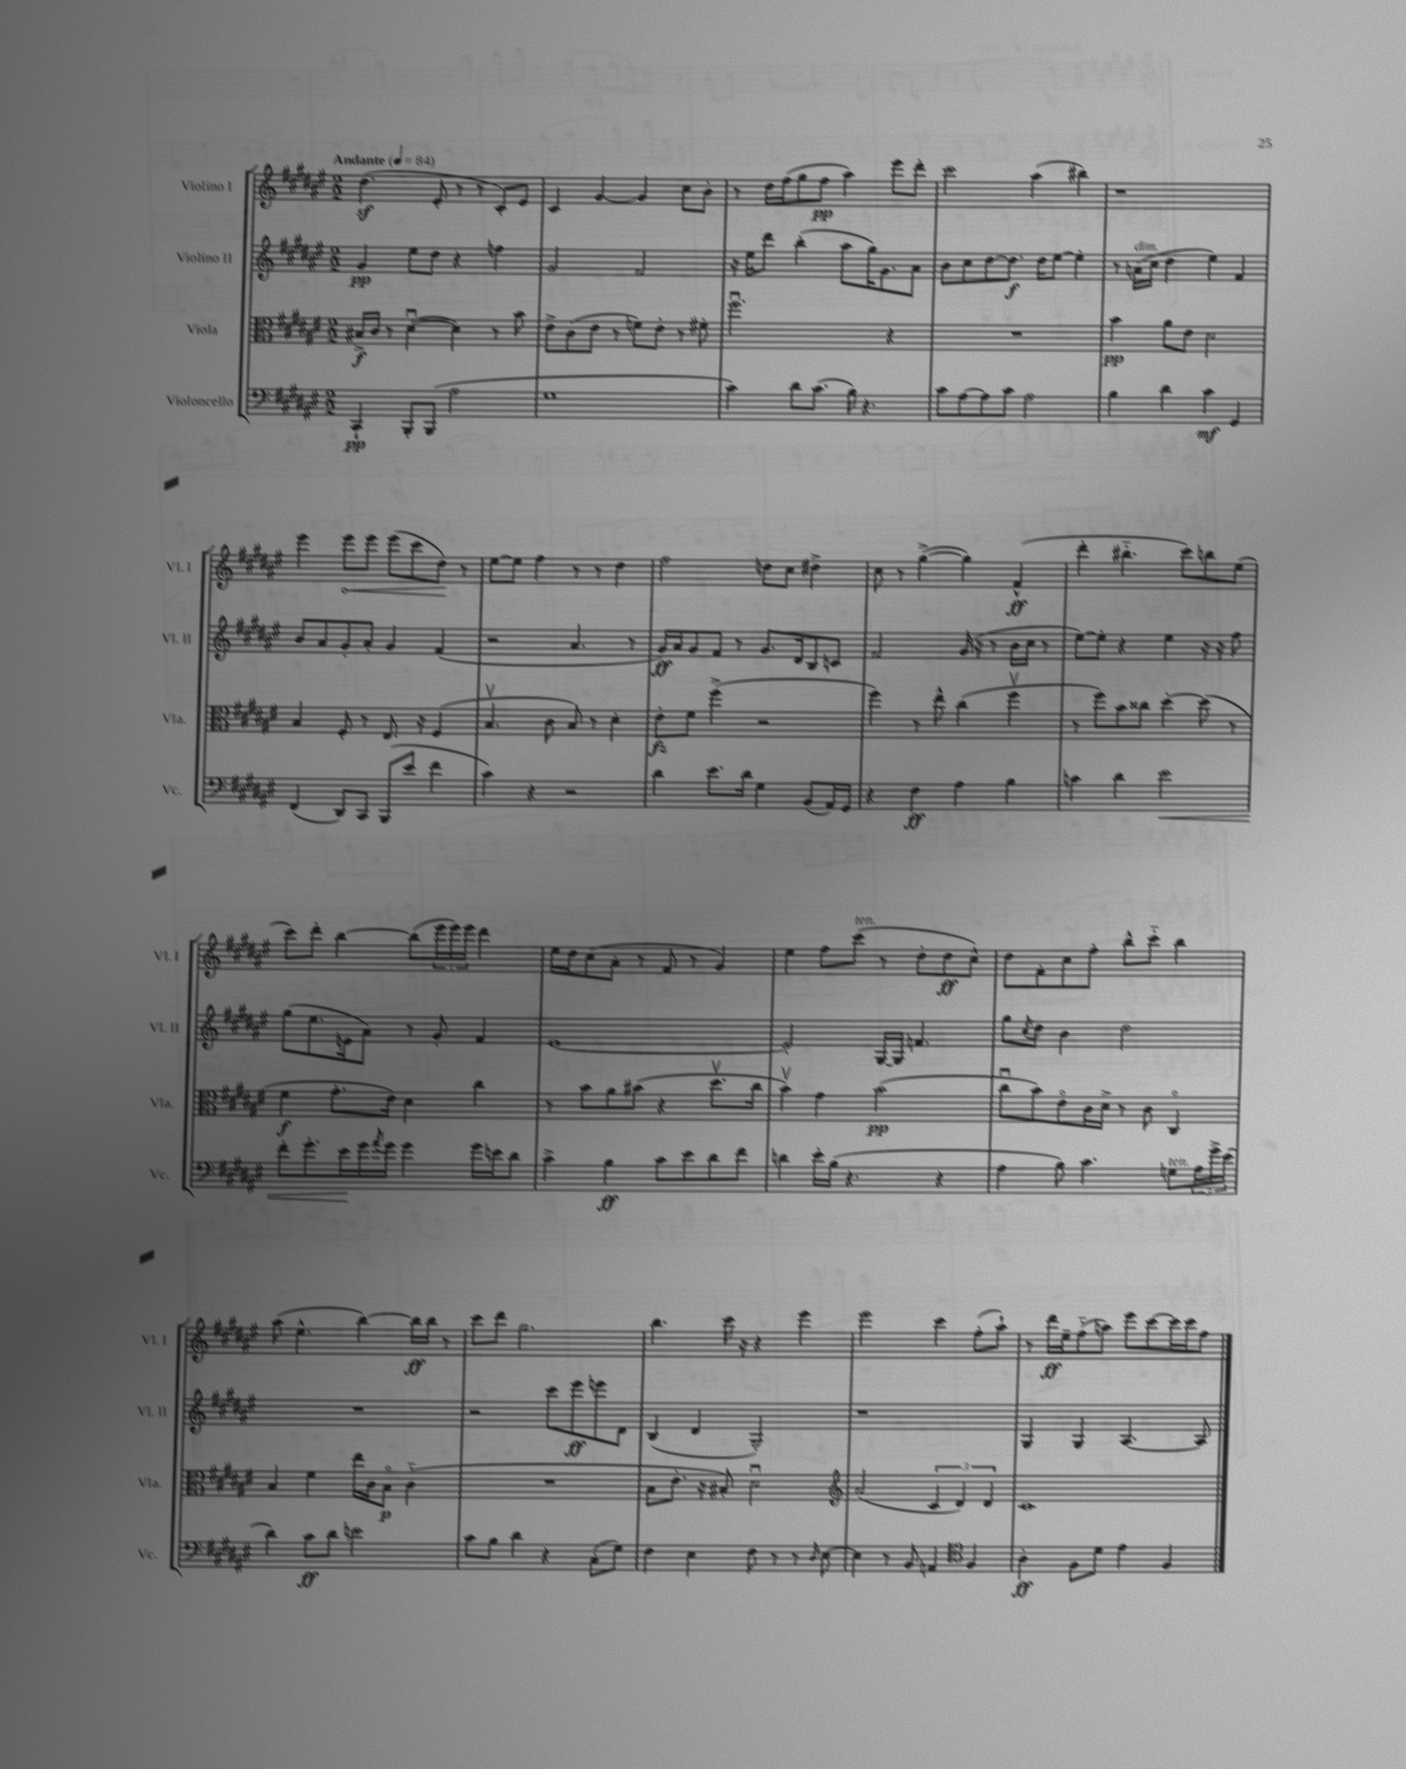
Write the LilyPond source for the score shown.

<<
\new StaffGroup <<
\new Staff = "s0" \with { instrumentName = "Violino I" shortInstrumentName = "Vl. I" } {
    \clef treble \key fis \major \numericTimeSignature \time 2/2 \tempo "Andante" 4 = 84
    dis''4.\sf( eis'8-. r8 r8 cis'8-.) eis'8 |
    cis'4 gis'4~ gis'4 cis''8 b'8-. |
    r8 dis''16 fis''16( gis''8 fis''8\pp ais''4) eis'''8 dis'''8-. |
    cis'''2 ais''4( bis''4) |
    r1 |
    eis'''4 \once \override Hairpin.circled-tip = ##t eis'''8\< eis'''8 eis'''8( cis'''8 dis''8\!) r8 |
    eis''8~ eis''8 fis''4 r8 r8 dis''4 |
    fis''2 d''8 cis''8 dis''4-> |
    cis''8 r8 gis''4~->( gis''4) fis'4-^\ff( |
    dis'''4-. bis''4.-_ cis'''8) b''8 eis''8( |
    cis'''8) dis'''8-. b''4~ b''8( \tuplet 3/2 { eis'''16 eis'''16) eis'''16 } dis'''4 |
    eis''16 dis''16 cis''8( ais'8-. r8 fis'8 r8 gis'4) |
    eis''4 fis''8 cis'''8^\markup { \italic "ten." }( r8 dis''8-. dis''8\ff cis''8-^) |
    dis''8 fis'8-. cis''8 fis''8-. b''8-^ cis'''8-_ b''4 |
    ais''8( eis''4.-^ b''4~) b''16\ff b''16 r8 |
    cis'''8 dis'''8 gis''2. |
    b''4. cis'''16 r16 r4 eis'''4 |
    eis'''2 cis'''4 fis''8-.( ais''8-!) |
    r8 dis'''16\ff eis''16-- fis''8-_( a''8) eis'''8 cis'''8~ cis'''16 cis'''16 fis''8 \bar "|." |
}
\new Staff = "s1" \with { instrumentName = "Violino II" shortInstrumentName = "Vl. II" } {
    \clef treble \key fis \major \numericTimeSignature \time 2/2
    gis'4\pp eis''8 dis''8 r4 f''4 |
    gis'2 fis'2 |
    r16 eis''16 dis'''8 b''4-.( ais''8 gis''16) gis'8. ais'8 |
    b'8 cis''8 dis''8~ dis''8.\f dis''16 eis''8~ eis''4-. |
    r8 a'16^\markup { \italic "dim." }( cis''16 dis''4 eis''4) fis'4 |
    b'8 ais'8 gis'8-. ais'8-. gis'4 fis'4( |
    r2 ais'4. r8 |
    gis'16\ff) ais'16 gis'8 fis'8 r8 gis'8. dis'16 b8 c'8 |
    fis'2 gis'16( r16 r8 b'16 cis''16 r8 |
    eis''8~) eis''8-. r4 eis''4 r16 r16 fis''8 |
    gis''8( eis''8. e'16 ais'8) r8 gis'8-. fis'4 |
    eis'1~ |
    eis'2-. gis16~ gis16 f'4. |
    gis''8 \acciaccatura { cis''8 } dis''8 b'4 dis''2 |
    R1 |
    r2 cis'''8 eis'''8\ff e'''8 dis'8 |
    b4( dis'4 gis2-.) |
    r1 |
    gis4 gis4 ais4.~ ais8 \bar "|." |
}
\new Staff = "s2" \with { instrumentName = "Viola" shortInstrumentName = "Vla." } {
    \clef alto \key fis \major \numericTimeSignature \time 2/2
    bis16->\f cis'16 r8 dis'4~\downbow( dis'4) r8 b'8 |
    eis'8-> cis'8( eis'8 r8 f'8) eis'8-. r8 fis'8-. |
    fis''2.\downbow r4 |
    R1 |
    b'4\pp ais'8 eis'8 dis'2 |
    b4 fis8-. r8 eis8. r16 fis4( |
    b4.\upbow cis'8 b8) r8 dis'4-. |
    eis'8-.\fz fis'8 fis''4->( r2 |
    fis''4) r8 eis''8-^ cis''4( fis''4\upbow |
    r8 fis''8) b'8 cisis''8 dis''4~-. dis''8( r8 |
    fis'4\f gis'8.-. eis'16) dis'4 cis''4 |
    r8 b'8 ais'8 bis'8( r4 dis''8.\upbow cis''16 |
    b'4\upbow) gis'4 b'2\pp( |
    cis''8\downbow b'8) eis'8\flageolet cis'16 dis'16-> r8 cis'8 cis4\flageolet |
    b4 fis'4 eis''16 cis'16 b8\flageolet\p cis'4-_( |
    R1 |
    b8 eis'8.-. r16 bis8-.) dis'2\downbow |
    \clef treble ais'2( \tuplet 3/2 { cis'4 dis'4) dis'4 } |
    cis'1 \bar "|." |
}
\new Staff = "s3" \with { instrumentName = "Violoncello" shortInstrumentName = "Vc." } {
    \clef bass \key fis \major \numericTimeSignature \time 2/2
    cis,4-!\pp b,,8-. b,,8( ais2 |
    gis1 |
    cis'4) dis'8 cis'8.( b16) r4. |
    cis'8 ais8~ ais8 cis'8 ais2 |
    b4 dis'4 cis'4\mf gis,4 |
    fis,4( dis,8) cis,8 b,,8( eis'8 fis'4 |
    cis'4) r4 r2 |
    dis'4 eis'8. dis'16 gis4 b,8( ais,16) gis,16 |
    r4 fis4\ff ais4 b4 |
    c'4 dis'4 eis'2\< |
    fis'8-. gis'8.-. eis'16\! gis'16 \acciaccatura { ais'8 } gis'16 gis'4 gis'16 e'16 dis'8 |
    cis'4-> b4\ff cis'8 eis'8 dis'8 fis'8 |
    d'4 eis'16-. b16( r4. r4 |
    ais4 b8) cis'4. g8^\markup { \italic "ten." } \tuplet 3/2 { ais16 gis'16-> eis'16( } |
    dis'4) cis'8\ff dis'8 e'2 |
    cis'8 b8 dis'4 r4 cis8-.( gis8) |
    fis4 eis4 fis8 r8 r8 \grace { dis16 } eis8~ |
    eis4 r8 b,8 a,4 \clef tenor fis4 |
    ais4-.\ff fis8 dis'8 eis'4 fis4 \bar "|." |
}
>>
>>
\layout { \context { \Score \remove "Bar_number_engraver" } }
